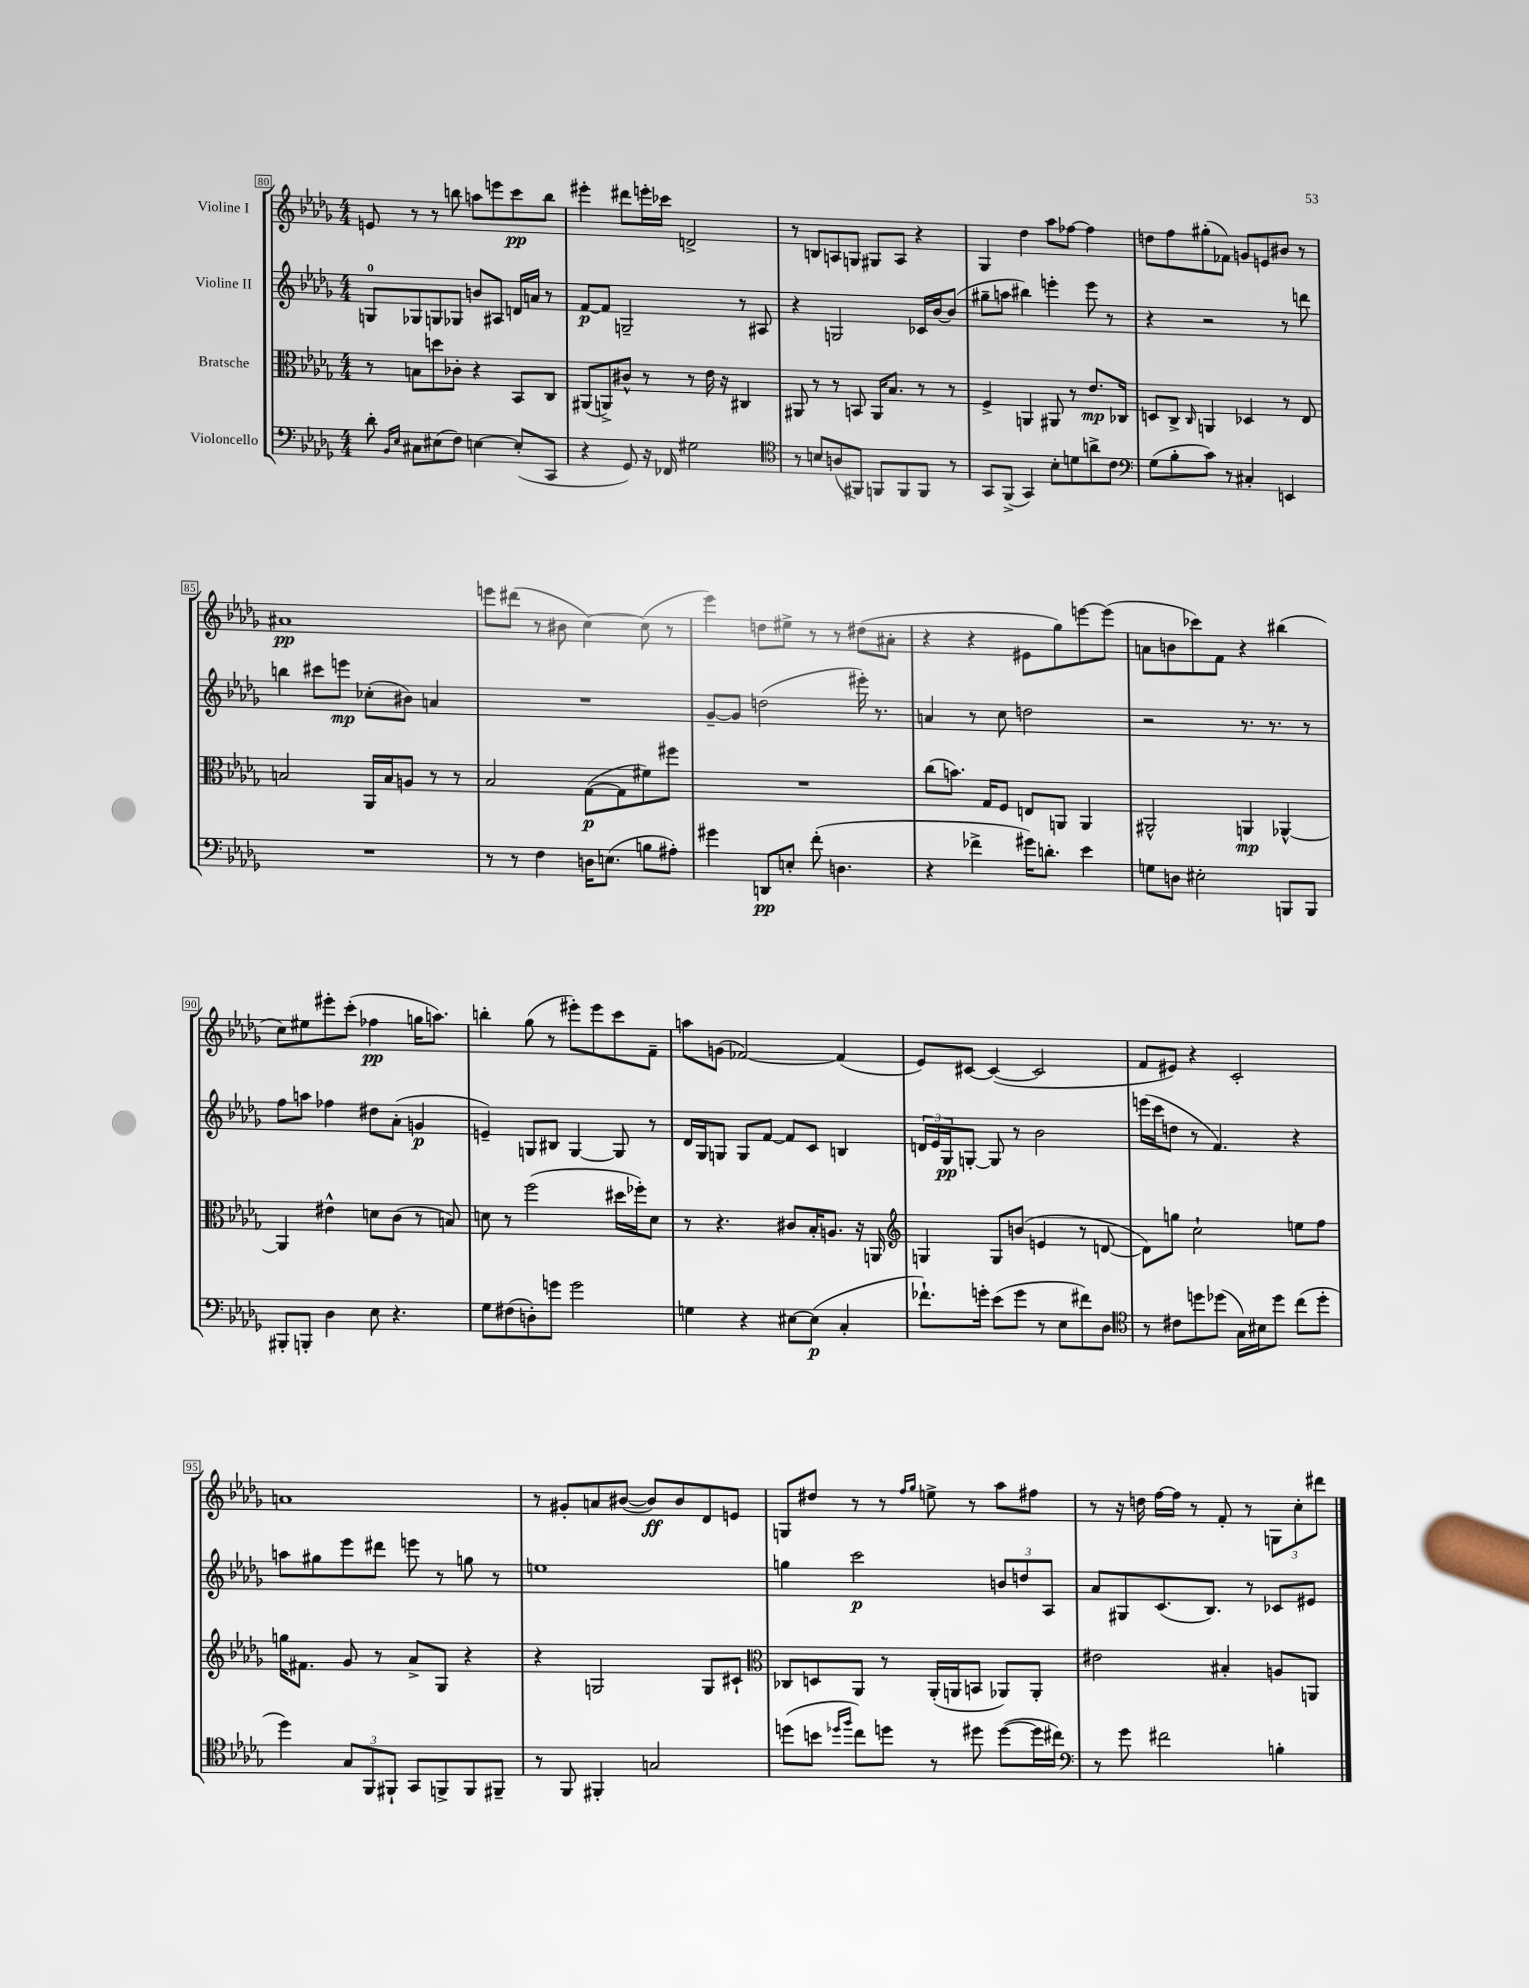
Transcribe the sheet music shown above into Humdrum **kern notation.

**kern	**kern	**kern	**kern
*staff4	*staff3	*staff2	*staff1
*clefF4	*clefC3	*clefG2	*clefG2
*k[b-e-a-d-g-]	*k[b-e-a-d-g-]	*k[b-e-a-d-g-]	*k[b-e-a-d-g-]
*M4/4	*M4/4	*M4/4	*M4/4
8d-'	8r	8G	8e
16qqBB-	.	.	.
16qqE-	.	.	.
8C#	8B	8G-	8r
(8E#	8dd	8G	8r
8F)	8c-'	8G-	8bb
[4E	4r	8b	8aa
.	.	8A#	8eee
(8E']	8BB-	16d	8ccc
.	.	16a	.
8CC	8C	8r	8bb
=	=	=	=
4r	(8AA#	[8f	4eee#'
.	8AA^)	8f]	.
8GG-)	8c#^^	2G~	8ddd#
16r	8r	.	16eee'
16FF-	.	.	16ccc-
2G#	8r	.	2d^
.	16e-	.	.
.	16r	.	.
.	4C#	8r	.
.	.	8A#	.
=	=	=	=
*clefC4	*	*	*
8r	8AA#	4r	8r
8B	8r	.	8B
(8A	8r	2G	8A
8FF#)	8BB	.	8G
8FF	16AA#	.	8G#
.	8.B-	.	.
8FF	.	.	8A
8FF	8r	16c-	4r
.	.	[16b-	.
8r	8r	(8b-]	.
=	=	=	=
8GG-	4F^	8gg#~	4G-
(8FF^	.	8aa	.
4GG-)	4AA	4bb#)	4dd-
8B-'	8AA#	4eee'	8aa-
8d	8r	.	[8ff-
8a^	8.e-	8eee	4ff-]
8c	.	8r	.
.	16C-	.	.
=	=	=	=
*clefF4	*	*	*
(8G-	8D	4r	8dd
8B-'	8C^	.	8ff
.	16qqC	.	.
8c)	4AA	2r	(8gg#'
8r	.	.	8f-)
4C#'	4D-	.	8g
.	.	.	8e
4EE	8r	8r	8b#
.	8E-	8ddd	8r
=	=	=	=
1r	2B	4bb	1a#
.	.	8ccc#	.
.	.	8eee	.
.	16AA-	(8cc-'	.
.	16B	.	.
.	8A	8b#)	.
.	8r	4a	.
.	8r	.	.
=	=	=	=
8r	2B-	1r	8eee
8r	.	.	(8ddd#
4F	.	.	8r
.	.	.	8b#
16D	([8G-	.	[4cc)
(8.E	.	.	.
.	8G-]	.	.
8B	8f#)	.	(8cc]
8A#')	8ff#	.	8r
=	=	=	=
4g#	1r	[8g-~	4eee-)
.	.	8g-]	.
8DD	.	(2dd	8dd
8E'	.	.	8ee#^
(8f'	.	.	8r
4.D	.	.	8r
.	.	16eee#')	(8dd#
.	.	8.r	.
.	.	.	8a#'
=	=	=	=
4r	(8cc	4a	4r
.	8.b)	.	.
4f-^	.	8r	4r
.	16G-	.	.
.	8F	8cc	.
16g#)	8E	2dd	8e#
8.d'	.	.	.
.	8AA	.	8gg-)
4e-	4AA	.	[8eee
.	.	.	(8eee]
=	=	=	=
8G	2AA#^^	2r	8a
8D	.	.	8b
2E#'	.	.	8ccc-)
.	.	.	8f
.	4AA	8.r	4r
.	.	8.r	.
8BBB	[4AA-^^	.	(4bb#
8BBB	.	8r	.
=	=	=	=
8BBB#'	4AA-]	8ff	8cc)
8BBB'	.	8aa	8ee#
4D-	4e#^^	4ff-	8eee#'
.	.	.	(8ccc'
8E-	8d	8dd#	4ff-
4.r	(8c	(8a-'	.
.	8r	4g	16gg
.	.	.	8.aa)
.	8B)	.	.
=	=	=	=
8G-	8d	4e~)	4bb'
(8F#	8r	.	.
8D')	(2ff	8G	(8gg-
8g	.	8B#	8r
2g	.	[4G	8eee#')
.	.	.	8eee#
.	16dd#	8G]	8ccc
.	16ff-')	.	.
.	8d	8r	8f~
=	=	=	=
4G	8r	16d-	8aa
.	.	16G-	.
.	4.r	8G	(8g
4r	.	8G	[2f-)
.	.	[8f	.
[8E#	8c#	8f]	.
(8E#]	16B-'	8c	.
.	8.A	.	.
4C'	.	4B	(4f-]
.	16r	.	.
.	16AA	.	.
=	=	=	=
*	*clefG2	*	*
8.f-`)	4G	24d	8e-)
.	.	24e-	.
.	.	24G-	.
.	.	[8G'	[8c#
16g'	.	.	.
(8e-	8G	8G]	(4c#_
8g	(8b	8r	.
8r	4e	2b-	2c#]
8E-	.	.	.
8f#)	8r	.	.
8D-	[8d	.	.
=	=	=	=
*clefC4	*	*	*
8r	8d])	(16eee	8f
.	.	16ccc	.
8c#	8gg	8dd	8e#)
8dd	2cc`	8r	4r
(8dd-	.	4.f)	.
16G-)	.	.	2c'
16B#	.	.	.
8dd-	.	.	.
(8cc	8ee	4r	.
8dd-'	8ff	.	.
=	=	=	=
4dd-)	16gg	8aa	1a
.	8.f#	.	.
.	.	8gg#	.
12G-	8g-	8eee-	.
12FF	.	.	.
.	8r	8ddd#	.
12FF#`	.	.	.
8GG-	8a-^	8eee	.
8FF^	8G-	8r	.
8FF	4r	8gg	.
8FF#~	.	8r	.
=	=	=	=
8r	4r	1ee	8r
8FF	.	.	8g#'
4FF#'	2G	.	8a
.	.	.	([8b#
2G	.	.	8b#])
.	.	.	8b#
.	8G	.	8d-
.	8c#`	.	8e
=	=	=	=
*	*clefC3	*	*
(8dd	8C-	4gg	8G
8b	8D	.	8dd#
16qqdd-	.	.	.
16qqff	.	.	.
8cc)	8AA-	2ccc	8r
8dd	8r	.	8r
.	.	.	16qqff
.	.	.	16qqgg-
8r	(16AA-'	.	8ee^
.	16AA	.	.
8dd#	8BB	.	8r
([8dd#	8AA-)	12b	8aa-
.	.	12dd	.
16dd#]	8AA-'	.	8ff#
.	.	12A-	.
16cc#)	.	.	.
=	=	=	=
*clefF4	*	*	*
8r	2e#	8a-	8r
8g-	.	8G#	16r
.	.	.	16dd
2f#	.	(8.c	[16ff
.	.	.	16ff]
.	.	.	8r
.	.	8.B-)	.
.	4B#'	.	8f'
.	.	8r	8r
4B'	8A	8c-	12G
.	.	.	12cc'
.	8AA	8e#	.
.	.	.	12ddd#
==	==	==	==
*-	*-	*-	*-
